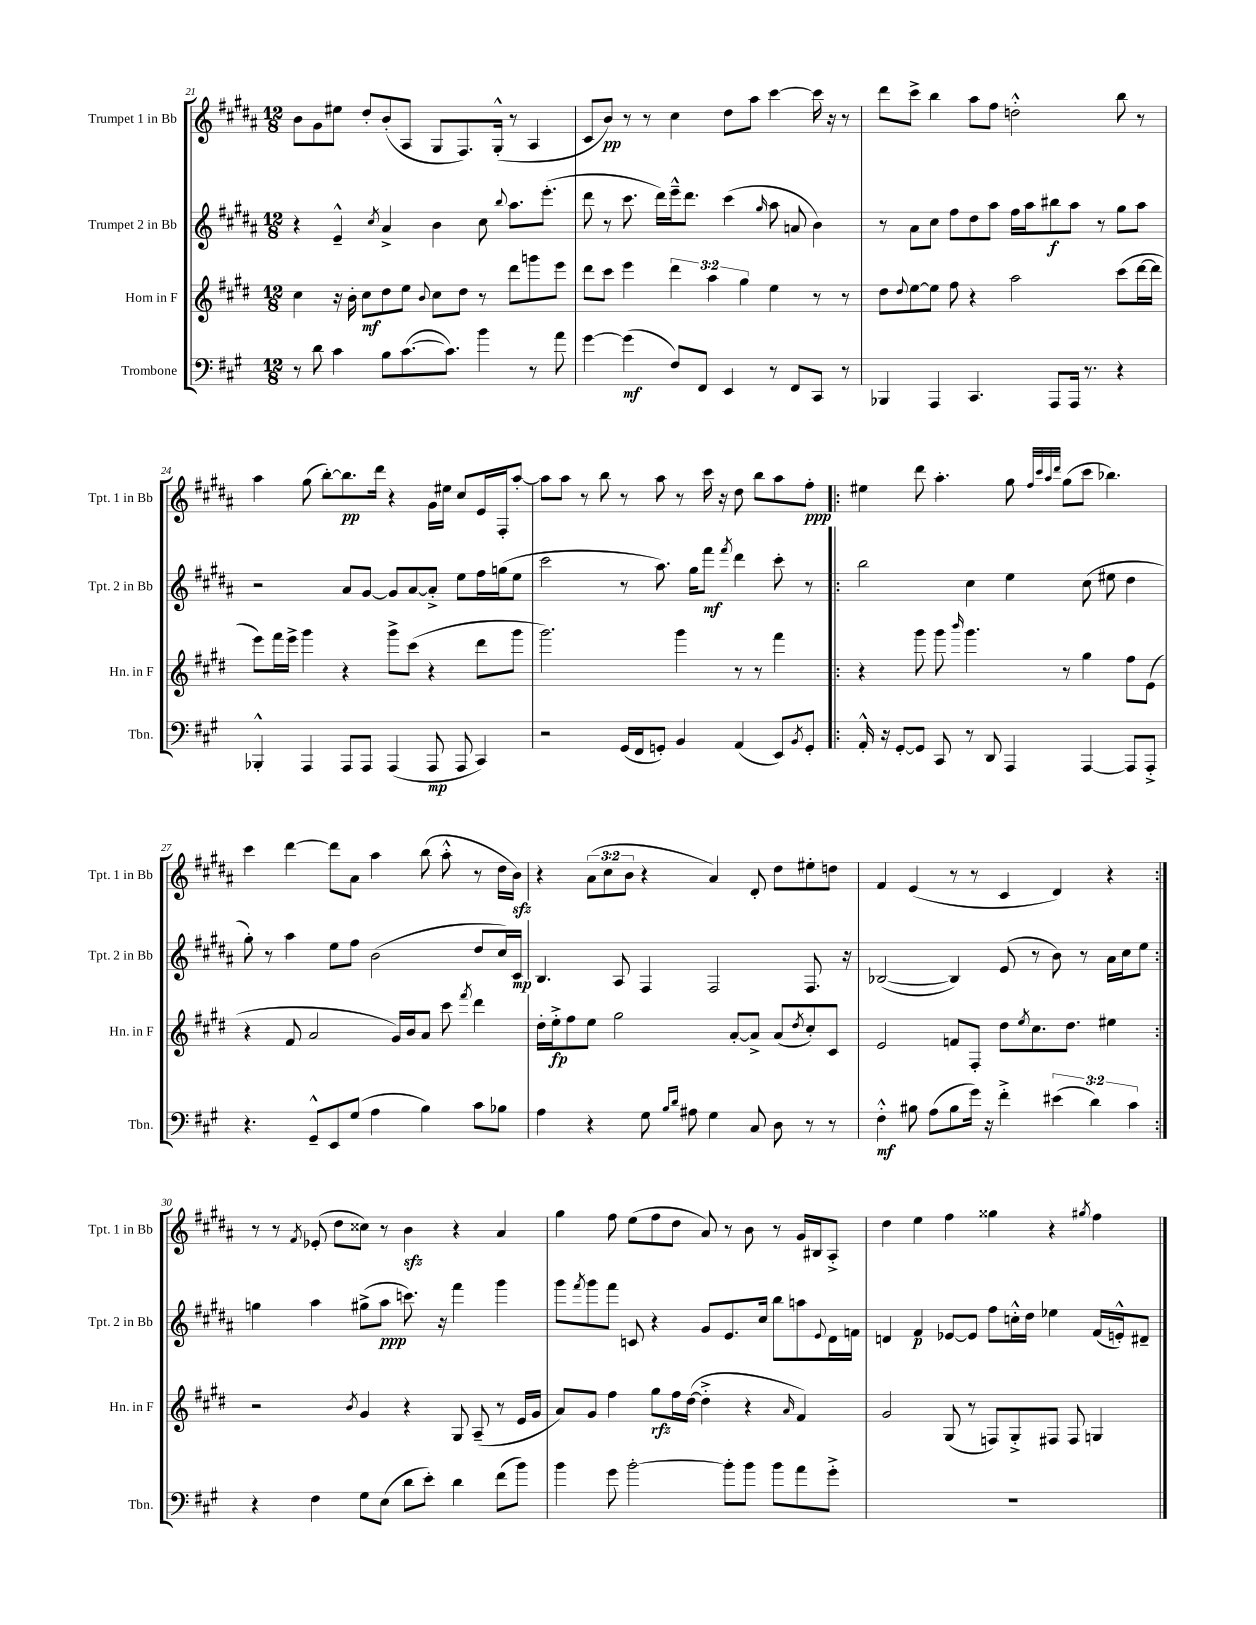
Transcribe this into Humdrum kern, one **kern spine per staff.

**kern	**dynam	**kern	**dynam	**kern	**dynam	**kern	**dynam
*part4	*part4	*part3	*part3	*part2	*part2	*part1	*part1
*staff4	*staff4	*staff3	*staff3	*staff2	*staff2	*staff1	*staff1
*I"Trombone	*	*I"Horn in F	*	*I"Trumpet 2 in Bb	*	*I"Trumpet 1 in Bb	*
*I'Tbn.	*	*I'Hn. in F	*	*I'Tpt. 2 in Bb	*	*I'Tpt. 1 in Bb	*
*clefF4	*	*clefG2	*	*clefG2	*	*clefG2	*
*k[f#c#g#]	*	*k[f#c#g#d#]	*	*k[f#c#g#d#a#]	*	*k[f#c#g#d#a#]	*
*M12/8	*	*M12/8	*	*M12/8	*	*M12/8	*
=21	=21	=21	=21	=21	=21	=21	=21
8r	.	4cc#\	.	4r	.	8b\L	.
8d\	.	.	.	.	.	8g#\	.
4c#\	.	16r	.	4e~^^/	.	8ee#X\J	.
.	.	16b'\	.	.	.	.	.
.	.	8cc#\L	mf	.	.	8dd#'/L	.
.	.	.	.	8qcc#/	.	.	.
8B\L	.	8dd#\	.	4a#^/	.	(8b'/	.
([8.c#\	.	8ee\J	.	.	.	8A#/J	.
.	.	8qqb/	.	.	.	.	.
.	.	8cc#\L	.	4b\	.	8G#/L	.
8.c#\J])	.	.	.	.	.	.	.
.	.	8dd#\J	.	.	.	8.F#/)	.
4b\	.	8r	.	8cc#\	.	.	.
.	.	.	.	.	.	(16G#'^^/Jk	.
.	.	.	.	8qqbb/	.	.	.
.	.	8ddd#\L	.	8.aa#\L	.	8r	.
8r	.	8gggn\	.	.	.	4A#/	.
.	.	.	.	(8.eee'\J	.	.	.
8a\	.	8eee\J	.	.	.	.	.
=22	=22	=22	=22	=22	=22	=22	=22
[4g#\	.	8ddd#\L	.	8ddd#\	.	8c#/L	.
.	.	8ccc#\J	.	8r	.	8b/J)	pp
(4g#\]	mf	4eee\	.	8.ccc#\	.	8r	.
.	.	.	.	.	.	8r	.
.	.	.	.	16ddd#\LL)	.	.	.
8F#/L)	.	6ddd#\	.	16eee~^^\J	.	4cc#\	.
.	.	.	.	8.ddd#\J	.	.	.
8FF#/J	.	.	.	.	.	.	.
.	.	6aa\	.	.	.	.	.
4EE/	.	.	.	(4ccc#\	.	8dd#\L	.
.	.	6gg#\	.	.	.	.	.
.	.	.	.	.	.	8aa#\J	.
.	.	.	.	16qqgg#/	.	.	.
8r	.	4ee\	.	8aa#\	.	[4ccc#\	.
8FF#/L	.	.	.	8an/	.	.	.
8CC#/J	.	8r	.	4b\)	.	16ccc#\]	.
.	.	.	.	.	.	16r	.
8r	.	8r	.	.	.	8r	.
=23	=23	=23	=23	=23	=23	=23	=23
4BBB-X/	.	8dd#\L	.	8r	.	8ddd#\L	.
.	.	8qqdd#/	.	.	.	.	.
.	.	[8ee\	.	8a#\L	.	8ccc#^\J	.
4AAA/	.	8ee\J]	.	8cc#\J	.	4bb\	.
.	.	8ff#\	.	8ff#\L	.	.	.
4.CC#/	.	4r	.	8dd#\	.	8aa#\L	.
.	.	.	.	8aa#\J	.	8ff#\J	.
.	.	2aa\	.	16ff#\LL	.	2ddn'^^\	.
.	.	.	.	16aa#\J	.	.	.
8AAA/L	.	.	.	8bb#X\	f	.	.
16AAA/Jk	.	.	.	8aa#\J	.	.	.
8.r	.	.	.	.	.	.	.
.	.	.	.	8r	.	.	.
4r	.	(8ccc#\L	.	8gg#\L	.	8bb\	.
.	.	[16ddd#\L	.	8aa#\J	.	8r	.
.	.	16ddd#\JJ]	.	.	.	.	.
!!LO:LB:g=z
=24	=24	=24	=24	=24	=24	=24	=24
4BBB-X'^^/	.	8eee\L)	.	2r	.	4aa#\	.
.	.	16fff#\L	.	.	.	.	.
.	.	16eee^\JJ	.	.	.	.	.
4AAA/	.	4ggg#\	.	.	.	(8gg#\	.
.	.	.	.	.	.	[8bb'\L)	.
8AAA/L	.	4r	.	8a#/L	.	8.bb\]	pp
8AAA/J	.	.	.	[8g#/J	.	.	.
.	.	.	.	.	.	16ddd#\Jk	.
(4AAA/	.	8ggg#^\L	.	8g#/L]	.	4r	.
.	.	(8ccc#\J	.	[8a#/	.	.	.
8AAA/	mp	4r	.	8a#'^/J]	.	16g#\LL	.
.	.	.	.	.	.	16ee#X\JJ	.
8AAA/	.	.	.	8ee\L	.	8cc#/L	.
4CC#/)	.	8ddd#\L	.	16ff#\L	.	16e/L	.
.	.	.	.	(16ggn\J	.	16F#'/J	.
.	.	8ggg#\J	.	8ee\J	.	[8aa#'/J	.
=25	=25	=25	=25	=25	=25	=25	=25
2r	.	2.ggg#\)	.	2ccc#\	.	8aa#\L]	.
.	.	.	.	.	.	8aa#\J	.
.	.	.	.	.	.	8r	.
.	.	.	.	.	.	8bb\	.
(16GG#/LL	.	.	.	8r	.	8r	.
16FF#/J	.	.	.	.	.	.	.
8GGn'/J)	.	.	.	8.aa#\)	.	8aa#\	.
4BB/	.	4ggg#\	.	.	.	8r	.
.	.	.	.	16gg#\KL	.	.	.
.	.	.	.	8fff#\J	mf	16ccc#\	.
.	.	.	.	.	.	16r	.
.	.	.	.	8qfff#/	.	.	.
(4AA/	.	8r	.	4ddd#\	.	8dd#\	.
.	.	8r	.	.	.	8bb\L	.
8EE/L)	.	4fff#\	.	8ccc#'\	.	8aa#\	.
8qBB/	.	.	.	.	.	.	.
8GG'/J	.	.	.	8r	.	8ff#'\J	ppp
=26!|:	=26!|:	=26!|:	=26!|:	=26!|:	=26!|:	=26!|:	=26!|:
16AA'^^/	.	4r	.	2bb\	.	4ee#X\	.
16r	.	.	.	.	.	.	.
[8GG#'/L	.	.	.	.	.	.	.
8GG#/J]	.	8ggg#\	.	.	.	8ddd#\	.
8CC#/	.	8ggg#\	.	.	.	4.aa#'\	.
.	.	16qqbbb/	.	.	.	.	.
8r	.	4.ggg#\	.	4cc#\	.	.	.
8DD/	.	.	.	.	.	.	.
4AAA/	.	.	.	4ee\	.	8gg#\	.
.	.	.	.	.	.	32qqff#/LLL	.
.	.	.	.	.	.	32qqccc#/	.
.	.	.	.	.	.	32qqaa#/	.
.	.	.	.	.	.	32qqddd#/JJJ	.
.	.	8r	.	.	.	(8gg#\L	.
[4AAA/	.	4gg#\	.	(8cc#\	.	8ccc#\J	.
.	.	.	.	8ee#X\	.	4.bb-X\)	.
8AAA/L]	.	8ff#\L	.	4dd#\	.	.	.
8AAA'^/J	.	(8e\J	.	.	.	.	.
!!LO:LB:g=z
=27	=27	=27	=27	=27	=27	=27	=27
4.r	.	4r	.	8gg#'\)	.	4ccc#\	.
.	.	.	.	8r	.	.	.
.	.	8f#/	.	4aa#\	.	[4ddd#\	.
8GG#~^^/L	.	2a/	.	.	.	.	.
8EE/	.	.	.	8ee\L	.	8ddd#\L]	.
(8G#/J	.	.	.	8ff#\J	.	8a#\J	.
4A\	.	.	.	(2b\	.	4aa#\	.
.	.	16g#/LL)	.	.	.	.	.
.	.	16b/J	.	.	.	.	.
4B\)	.	8a/J	.	.	.	(8bb\	.
.	.	8ccc#\	.	.	.	8aa#'^^\	.
.	.	8qfff#/	.	.	.	.	.
8c#\L	.	4ddd#\	.	8dd#/L	.	8r	.
8B-X\J	.	.	.	16cc#/L)	.	16dd#\LL	.
.	.	.	.	16c#/JJ	mp	16bzz\JJ)	.
=28	=28	=28	=28	=28	=28	=28	=28
4A\	.	16dd#'\LL	.	4.B/	.	4r	.
.	.	16ee'^\J	fp	.	.	.	.
.	.	8ff#\	.	.	.	.	.
4r	.	8ee\J	.	.	.	(12a#\L	.
.	.	.	.	.	.	12cc#\	.
.	.	2gg#\	.	8A#/	.	.	.
.	.	.	.	.	.	12b\J	.
8G#\	.	.	.	4F#/	.	4r	.
16qqB/LL	.	.	.	.	.	.	.
16qqd/JJ	.	.	.	.	.	.	.
8A#X\	.	.	.	.	.	.	.
4G#\	.	.	.	2F#/	.	4a#/)	.
.	.	[8a'/L	.	.	.	.	.
8C#/	.	8a^/J]	.	.	.	8d#'/	.
8D\	.	(8a/L	.	.	.	8dd#\L	.
.	.	8qdd#/	.	.	.	.	.
8r	.	8cc#'/)	.	8.F#/	.	8ee#X'\	.
8r	.	8c#/J	.	.	.	8ddn\J	.
.	.	.	.	16r	.	.	.
=29	=29	=29	=29	=29	=29	=29	=29
4F#'^^\	mf	2e/	.	([2B-X/	.	4f#/	.
8B#X\	.	.	.	.	.	(4e/	.
(8A\L	.	.	.	.	.	.	.
8B#\	.	8fn/L	.	4B-/])	.	8r	.
16g#\Jk)	.	8F#'/J	.	.	.	8r	.
16r	.	.	.	.	.	.	.
4f#'^\	.	8dd#\L	.	(8e/	.	4c#/	.
.	.	8qee/	.	.	.	.	.
.	.	8.cc#\	.	8r	.	.	.
(6e#X\	.	.	.	8b\)	.	4d#/)	.
.	.	8.dd#\J	.	.	.	.	.
.	.	.	.	8r	.	.	.
6d\)	.	.	.	.	.	.	.
.	.	4ee#X\	.	16a#\LL	.	4r	.
.	.	.	.	16cc#\J	.	.	.
6c#\	.	.	.	.	.	.	.
.	.	.	.	8ee\J	.	.	.
!!LO:LB:g=z
=30:|!	=30:|!	=30:|!	=30:|!	=30:|!	=30:|!	=30:|!	=30:|!
4r	.	2r	.	4ggn\	.	8r	.
.	.	.	.	.	.	8r	.
.	.	.	.	.	.	8qf#/	.
4F#\	.	.	.	4aa#\	.	(8e-X'/	.
.	.	.	.	.	.	8dd#\L	.
.	.	8qb/	.	.	.	.	.
8G#\L	.	4g#/	.	(8gg#X^\L	.	8cc##X\J)	.
(8E\J	.	.	.	8aa#\J	ppp	8r	.
8d\L	.	4r	.	8.cccn\)	.	4bzz\	.
8e'\J)	.	.	.	.	.	.	.
.	.	.	.	16r	.	.	.
4d\	.	8G#/	.	4fff#\	.	4r	.
.	.	(8A~/	.	.	.	.	.
(8f#\L	.	8r	.	4ggg#\	.	4a#/	.
8b\J)	.	16e/LL	.	.	.	.	.
.	.	16g#/JJ	.	.	.	.	.
=31	=31	=31	=31	=31	=31	=31	=31
4b\	.	8a/L)	.	8ggg#\L	.	4gg#\	.
.	.	.	.	8qfff#/	.	.	.
.	.	8g#/J	.	8ggg#\	.	.	.
8g#\	.	4ff#\	.	8fff#\J	.	8ff#\	.
[2b'\	.	.	.	8cn/	.	(8ee\L	.
.	.	8gg#\L	rfz	4r	.	8ff#\	.
.	.	16ff#\L	.	.	.	8dd#\J	.
.	.	([16dd#\JJ	.	.	.	.	.
.	.	4dd#'^\]	.	8g#/L	.	8a#/)	.
8b'\L]	.	.	.	8.e/	.	8r	.
8b\J	.	4r	.	.	.	8b\	.
.	.	.	.	16cc#/Jk	.	.	.
8b\L	.	.	.	8bb\L	.	8r	.
.	.	16qqa/	.	.	.	.	.
8a\	.	4f#/)	.	8aan\	.	16g#/LL	.
.	.	.	.	.	.	16B#X/J	.
.	.	.	.	8qqe/	.	.	.
8g#'^\J	.	.	.	16d#\L	.	8A#'^/J	.
.	.	.	.	16fn\JJ	.	.	.
=32	=32	=32	=32	=32	=32	=32	=32
1.r	.	2g#/	.	4dn/	.	4dd#\	.
.	.	.	.	4f#/	p	4ee\	.
.	.	(8G#/	.	[8e-X/L	.	4ff#\	.
.	.	8r	.	8e-/J]	.	.	.
.	.	8Fn/L)	.	8ff#\L	.	4gg##X\	.
.	.	8G#'^/	.	16ccn'^^\L	.	.	.
.	.	.	.	16dd#\JJ	.	.	.
.	.	8F#X/J	.	4ee-X\	.	4r	.
.	.	8F#/	.	.	.	.	.
.	.	.	.	.	.	8qgg#X/	.
.	.	4Gn/	.	(16f#/LL	.	4ff#\	.
.	.	.	.	16en'^^/J)	.	.	.
.	.	.	.	8d#X~/J	.	.	.
==	==	==	==	==	==	==	==
*-	*-	*-	*-	*-	*-	*-	*-
